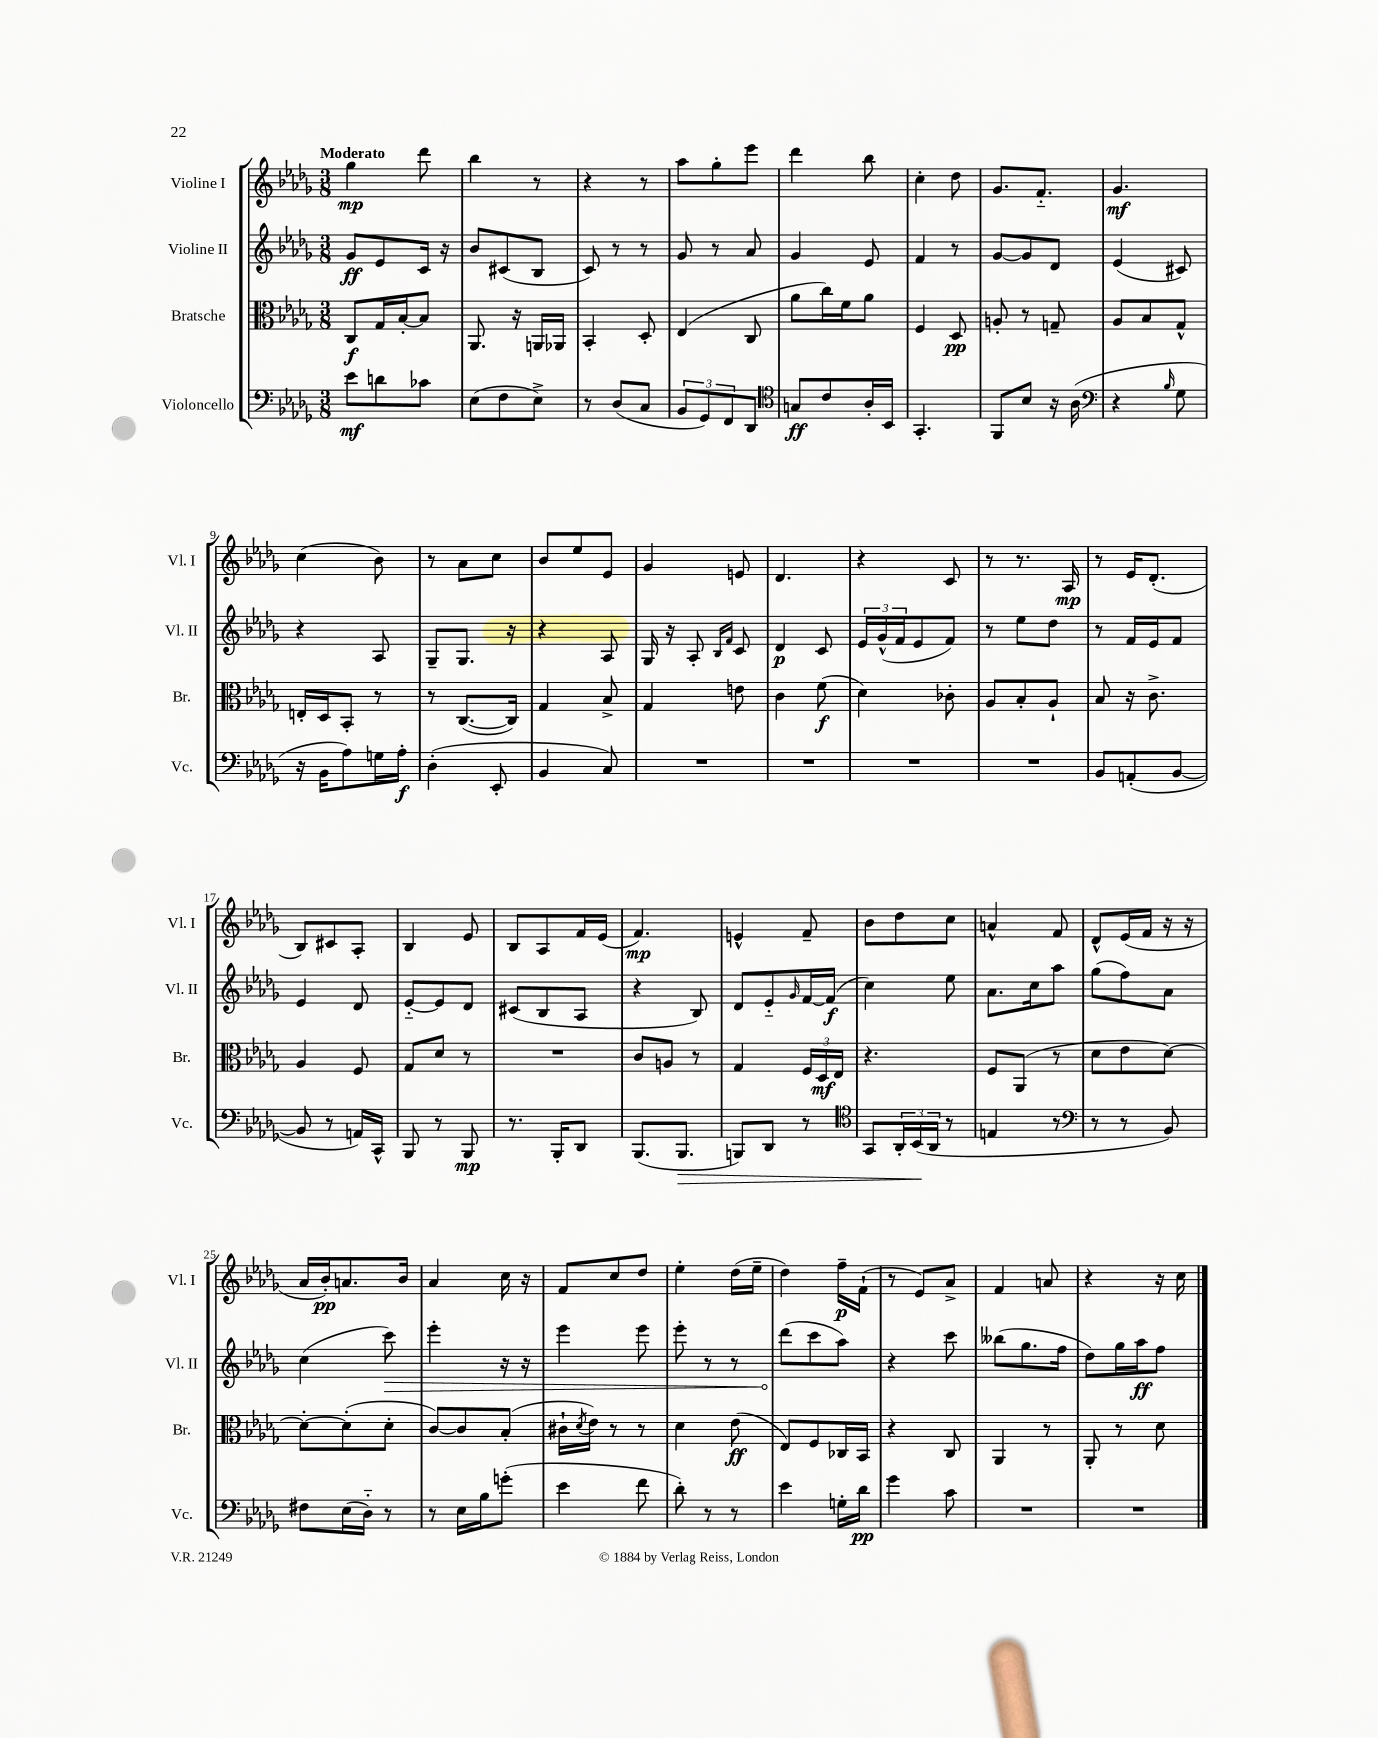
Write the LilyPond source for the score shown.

<<
\new StaffGroup <<
\new Staff = "s0" \with { instrumentName = "Violine I" shortInstrumentName = "Vl. I" } {
    \clef treble \key des \major \numericTimeSignature \time 3/8 \tempo "Moderato"
    ges''4\mp des'''8 |
    bes''4 r8 |
    r4 r8 |
    aes''8 ges''8-. ees'''8 |
    des'''4 bes''8 |
    c''4-. des''8 |
    ges'8. f'8.-_ |
    ges'4.\mf |
    c''4( bes'8) |
    r8 aes'8 c''8 |
    bes'8 ees''8 ees'8 |
    ges'4 e'8 |
    des'4. |
    r4 c'8 |
    r8 r8. aes16\mp |
    r8 ees'16 des'8.-.( |
    bes8) cis'8 aes8-. |
    bes4 ees'8 |
    bes8 aes8 f'16 ees'16( |
    f'4.\mp) |
    e'4-^ f'8-- |
    bes'8 des''8 c''8 |
    a'4-^ f'8 |
    des'8-^ ees'16( f'16 r16 r16 |
    aes'16 bes'16-.\pp) a'8. bes'16 |
    aes'4 c''16 r16 |
    f'8 c''8 des''8 |
    ees''4-. des''16( ees''16-- |
    des''4) f''16--\p f'16-!( |
    r8 ees'8) aes'8-> |
    f'4 a'8 |
    r4 r16 c''16 \bar "|." |
}
\new Staff = "s1" \with { instrumentName = "Violine II" shortInstrumentName = "Vl. II" } {
    \clef treble \key des \major \numericTimeSignature \time 3/8
    ges'8\ff ees'8 c'16 r16 |
    bes'8 cis'8( bes8 |
    c'8) r8 r8 |
    ges'8 r8 aes'8 |
    ges'4 ees'8 |
    f'4 r8 |
    ges'8~ ges'8 des'8 |
    ees'4( cis'8) |
    r4 aes8 |
    ges8-- ges8. r16 |
    r4 aes8 |
    ges16 r16 aes8-. \grace { bes16 f'16 } c'8 |
    des'4\p c'8 |
    \tuplet 3/2 { ees'16 ges'16-^( f'16 } ees'8 f'8) |
    r8 ees''8 des''8 |
    r8 f'16 ees'16 f'8 |
    ees'4 des'8 |
    ees'8~-_ ees'8 des'8 |
    cis'8( bes8 aes8 |
    r4 bes8) |
    des'8 ees'8-_ \grace { ges'16 } f'16~ f'16\f( |
    c''4) ees''8 |
    aes'8. c''16 aes''8 |
    ges''8( f''8) aes'8 |
    c''4( \once \override Hairpin.circled-tip = ##t c'''8\>) |
    ees'''4-. r16 r16 |
    ees'''4 ees'''8 |
    ees'''8-. r8 r8 |
    des'''8\!( c'''8 aes''8) |
    r4 c'''8 |
    beses''8( ges''8. f''16 |
    des''8) ges''16 aes''16\ff f''8 \bar "|." |
}
\new Staff = "s2" \with { instrumentName = "Bratsche" shortInstrumentName = "Br." } {
    \clef alto \key des \major \numericTimeSignature \time 3/8
    c8\f ges16 bes16~-. bes8 |
    aes,8. r16 a,16 aes,16 |
    bes,4-. des8-. |
    ees4( c8 |
    aes'8 c''16) f'16 aes'8 |
    f4 des8\pp |
    a8-. r8 g8-- |
    aes8 bes8 ges8-^ |
    e16-. des16 bes,8-. r8 |
    r8 c8.~( c16) |
    ges4 bes8-> |
    ges4 e'8 |
    c'4 f'8\f( |
    des'4) ces'8-. |
    aes8 bes8-. aes8-! |
    bes8 r16 c'8.-> |
    aes4 f8 |
    ges8 des'8 r8 |
    R4. |
    c'8 a8 r8 |
    ges4 \tuplet 3/2 { f16 des16\mf ees16 } |
    r4. |
    f8 aes,8( r8 |
    des'8 ees'8 des'8~) |
    des'8~-. des'8-.( des'8-. |
    c'8~) c'8 bes8-.( |
    cis'16-! \acciaccatura { des'8 } ees'16) r8 r8 |
    des'4 ees'8\ff( |
    ees8) f8 ces16 bes,16 |
    r4 c8 |
    aes,4 r8 |
    aes,8-. r8 des'8 \bar "|." |
}
\new Staff = "s3" \with { instrumentName = "Violoncello" shortInstrumentName = "Vc." } {
    \clef bass \key des \major \numericTimeSignature \time 3/8
    ees'8\mf d'8 ces'8 |
    ees8( f8 ees8->) |
    r8 des8( c8 |
    \tuplet 3/2 { bes,8 ges,8) f,8 } des,8 |
    \clef tenor g8\ff c'8 aes16-. bes,16 |
    ges,4.-. |
    f,8 bes8 r16 aes16( |
    \clef bass r4 \grace { bes16 } ges8 |
    r16 bes,16 aes8) g16 aes16-.\f |
    des4-.( ees,8-. |
    bes,4 c8) |
    R4. |
    R4. |
    R4. |
    R4. |
    bes,8 a,8-.( bes,8~ |
    bes,8 r8 a,16) c,16-^ |
    bes,,8 r8 bes,,8\mp |
    r8. bes,,16-. des,8 |
    bes,,8.( bes,,8.\> |
    b,,8) des,8 r8 |
    \clef tenor ges,8 \tuplet 3/2 { aes,16-. bes,16\!( aes,16 } r8 |
    e4 r8 |
    \clef bass r8 r8 bes,8) |
    fis8 ees16( des16-_) r8 |
    r8 ees16 bes16 g'8-.( |
    ees'4 f'8 |
    des'8-.) r8 r8 |
    ees'4 g16-. des'16\pp |
    ges'4 c'8 |
    R4. |
    R4. \bar "|." |
}
>>
>>
